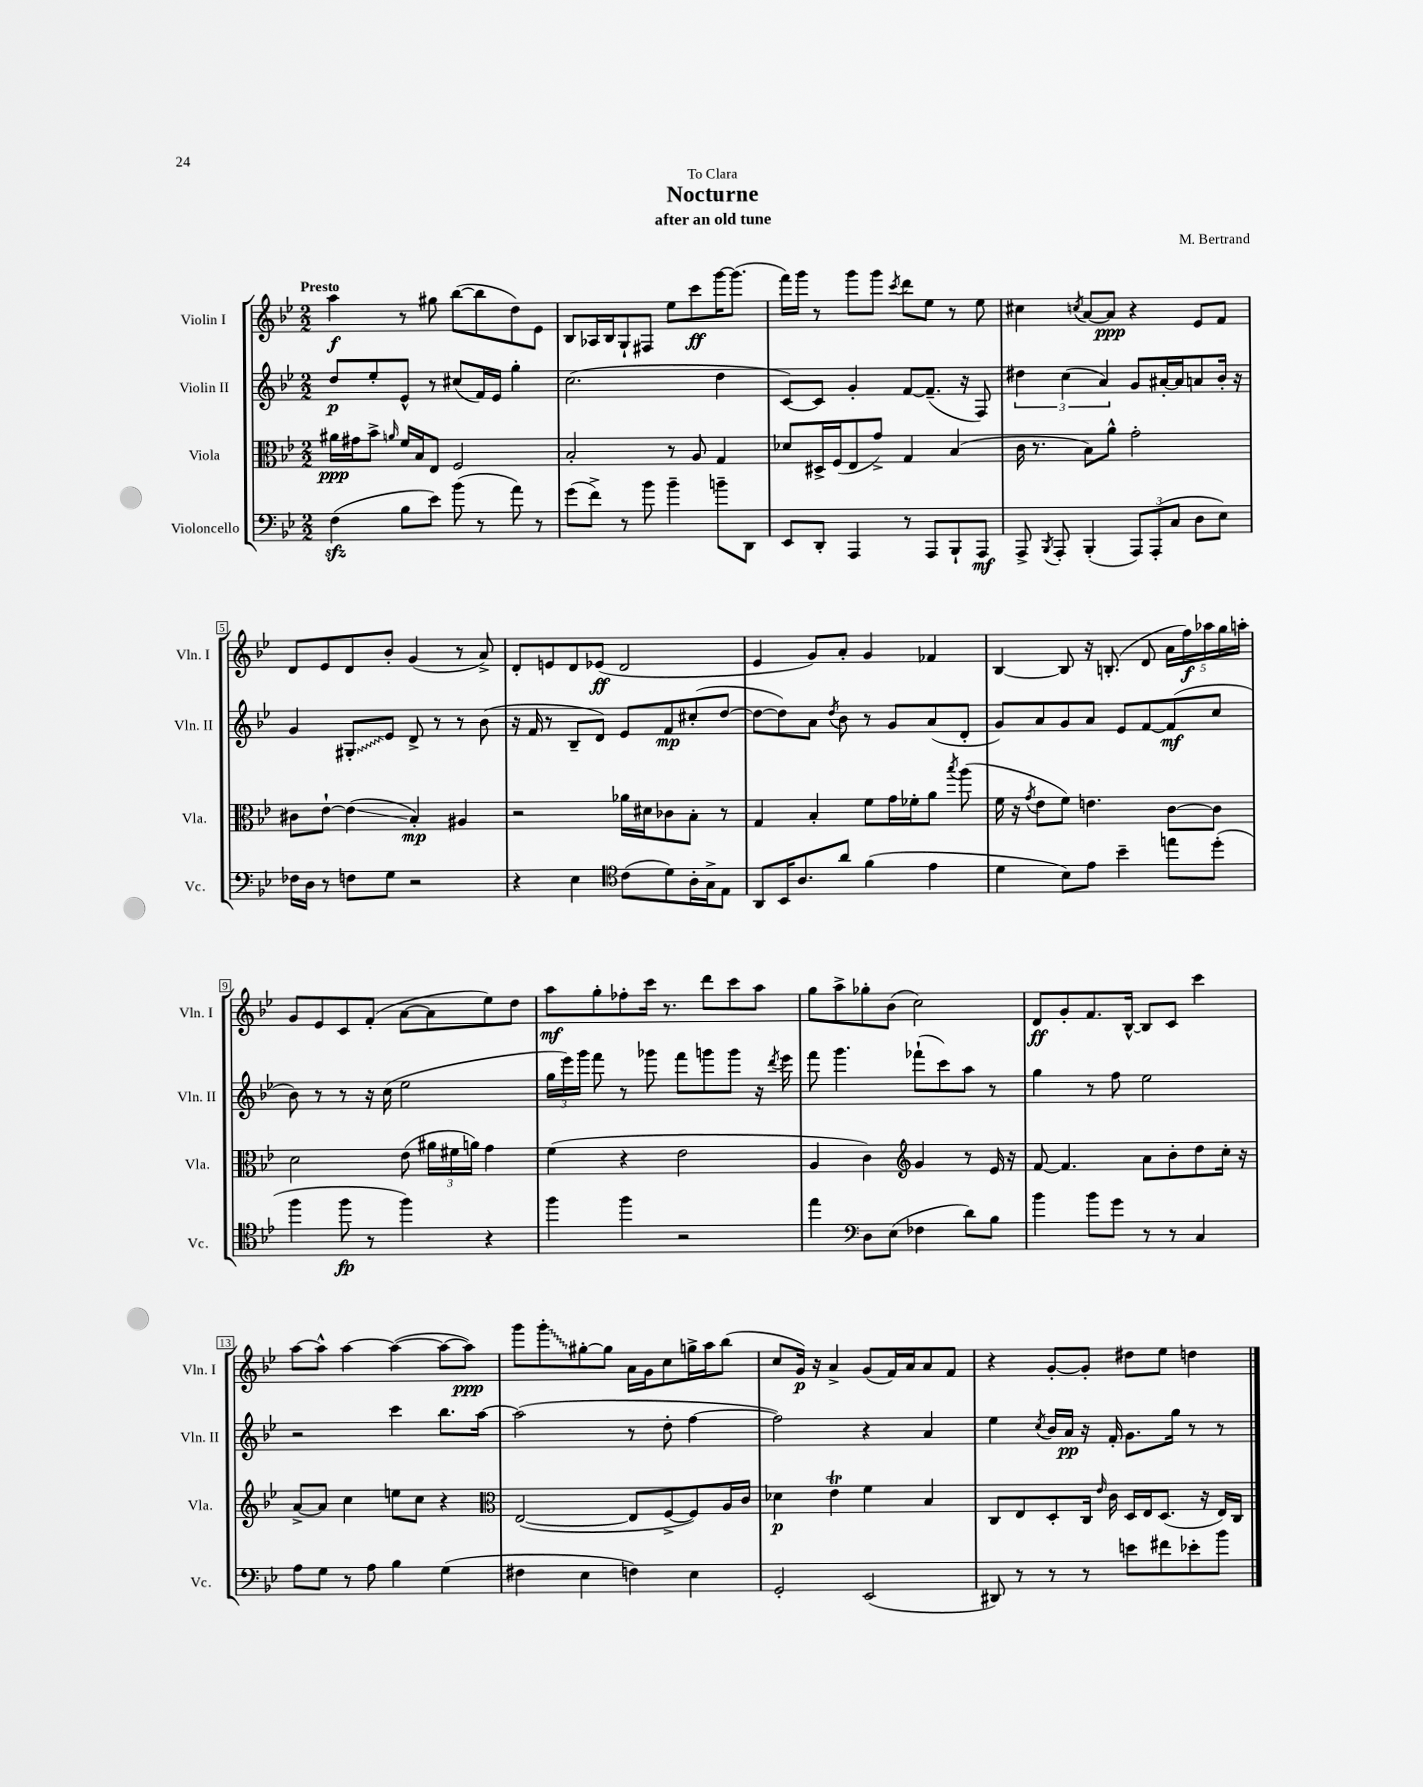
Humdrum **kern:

**kern	**kern	**kern	**kern
*staff4	*staff3	*staff2	*staff1
*clefF4	*clefC3	*clefG2	*clefG2
*k[b-e-]	*k[b-e-]	*k[b-e-]	*k[b-e-]
*M2/2	*M2/2	*M2/2	*M2/2
(4F	16a#	8dd	4aa
.	16g#	.	.
.	8b-^	8ee-'	.
.	16qqa	.	.
8B-	16f	8e-^^	8r
.	16B-	.	.
8e-)	8E-	8r	8gg#
(8b-	2F	(8cc#	([8bb-
8r	.	16f)	8bb-]
.	.	16e-	.
8a)	.	4gg'	8dd)
8r	.	.	8e-
=	=	=	=
(8g	2B-'	(2.cc	8B-
8f^)	.	.	16A-
.	.	.	16B-
8r	.	.	8G`
8b-	.	.	8F#
4b-~	8r	.	8ee-
.	8A	.	8ccc
8b~	4G	4dd	[16ggg
.	.	.	(8.ggg]
8DD	.	.	.
=	=	=	=
8EE-	8d-	[8c)	16fff)
.	.	.	16ggg
8DD'	16D#^	8c]	8r
.	(16F	.	.
4AAA	8E-	4g'	8ggg
.	8g^)	.	8ggg
.	.	.	8qccc
8r	4G	[8f	8ddd
8AAA	.	(8.f~]	8ee-
8BBB-`	(4B-	.	8r
.	.	16r	.
8AAA	.	8F)	8ee-
=	=	=	=
8AAA^	16c	6dd#	4cc#
.	8.r	.	.
8qBBB-	.	.	.
8AAA'	.	.	.
.	.	(6cc	.
.	.	.	8qcc
(4BBB-'	8B-)	.	[8a
.	.	6a)	.
.	8a^^	.	8a]
12AAA)	2g'	8g	4r
(12AAA'	.	.	.
.	.	[16a#'	.
12C	.	.	.
.	.	16a#]	.
8D	.	8a	8e-
8E-)	.	16b-'	8f
.	.	16r	.
=	=	=	=
16F-	8c#	4g	8d
16D	.	.	.
8r	[8e-`	.	8e-
8F	(4e-]	8G#'	8d
8G	.	8e-	8b-'
2r	4B-')	8d^	(4g
.	.	8r	.
.	4A#	8r	8r
.	.	(8b-	8a^)
=	=	=	=
4r	2r	16r	8d'
.	.	16f	.
.	.	8r	8e
4E-	.	8B-~	8d
.	.	8d)	(8e-
*clefC4	*	*	*
(8c	16a-	8e-	2d
.	16d#	.	.
8d)	8c-	8f	.
16A'	8B-'	(8cc#'	.
16G^	.	.	.
8E-	8r	[8dd	.
=	=	=	=
8AA	4G	8dd_	4e-
16BB-	.	8dd])	.
8.A	.	.	.
.	4B-'	8a	8g)
.	.	8qdd	.
8a	.	8b-	8a'
(4f	8f	8r	4g
.	16g	8g	.
.	16f-'	.	.
4e-	8a	(8a	4f-
.	8qbb-	.	.
.	(8aa	8d'	.
=	=	=	=
4d	16f	8g)	[4B-
.	16r	.	.
.	8qg	.	.
.	8e-	8a	.
8B-)	8f)	8g	8B-]
8e-	4.e	8a	16r
.	.	.	(8.B'
4b-~	.	8e-	.
.	.	[8f	8d
8ee	[8c	(8f]	20a
.	.	.	20ff)
.	.	.	20aa-
(8dd'	8c]	8cc	.
.	.	.	20gg
.	.	.	20aa'
=	=	=	=
4ff	2d	8b-)	8g
.	.	8r	8e-
8ff	.	8r	8c
8r	.	16r	(8f'
.	.	(16cc	.
4ff)	(8e-	2ee-	[8a
.	24a#	.	8a]
.	24f#	.	.
.	24a)	.	.
4r	4g	.	8ee-)
.	.	.	8dd
=	=	=	=
4ff	(4f	24gg	8aa
.	.	24eee-)	.
.	.	24ggg	.
.	.	8fff	8gg'
4ff	4r	8r	8ff-'
.	.	8ggg-	16ccc
.	.	.	8.r
2r	2e-	8fff	.
.	.	8ggg	8ddd
.	.	8ggg	8ccc
.	.	16r	8aa
.	.	8qddd	.
.	.	16eee-	.
=	=	=	=
4ee-	4A	8fff	8gg
.	.	4.ggg	8aa^
*clefF4	*	*	*
8D	4c)	.	8gg-'
(8E-	.	.	(8b-
*	*clefG2	*	*
4F-	4g	(8fff-`	2cc)
.	.	8ccc)	.
8d)	8r	8aa	.
8B-	16e-	8r	.
.	16r	.	.
=	=	=	=
4b-	[8f	4gg	8d
.	4.f]	.	8g'
8b-	.	8r	8.f
8g	.	8ff	.
.	.	.	[16B-^^
8r	8a	2ee-	8B-]
8r	8b-'	.	8c
4C	8dd	.	4ccc
.	16cc'	.	.
.	16r	.	.
=	=	=	=
8A	[8a^	2r	[8aa
8G	8a]	.	8aa^^]
8r	4cc	.	[4aa
8A	.	.	.
4B-	8ee	4ccc	(4aa_
.	8cc	.	.
(4G	4r	8.bb-	8aa_
.	.	.	8aa])
.	.	[16aa	.
=	=	=	=
*	*clefC3	*	*
4F#	([2E-	(2aa]	8ggg
.	.	.	8ggg'
4E-	.	.	[8gg#'
.	.	.	8gg#]
4F)	8E-]	8r	16a
.	.	.	16g
.	[8F^	8dd'	8cc
4E-	8F])	[4ff	16gg^
.	.	.	16aa
.	16A	.	(8bb-
.	16c	.	.
=	=	=	=
2GG'	4d-	2ff])	8cc
.	.	.	16g)
.	.	.	16r
.	4e-	.	4a^
(2EE-	4f	4r	(8g
.	.	.	16f)
.	.	.	16a
.	4B-	4a	8a
.	.	.	8f
=	=	=	=
8DD#)	8C	4ee-	4r
8r	8E-	.	.
.	.	8qcc	.
8r	8D'	16b-	[8g'
.	.	16a	.
8r	16C	16r	8g']
.	16qqe-	.	.
.	16c	16f'	.
8e	16D	8.g	8dd#
.	16E-	.	.
8f#	(8.D	.	8ee-
.	.	16gg	.
8e-'	.	8r	4dd
.	16r	.	.
8b-	16E-)	8r	.
.	16C	.	.
==	==	==	==
*-	*-	*-	*-
